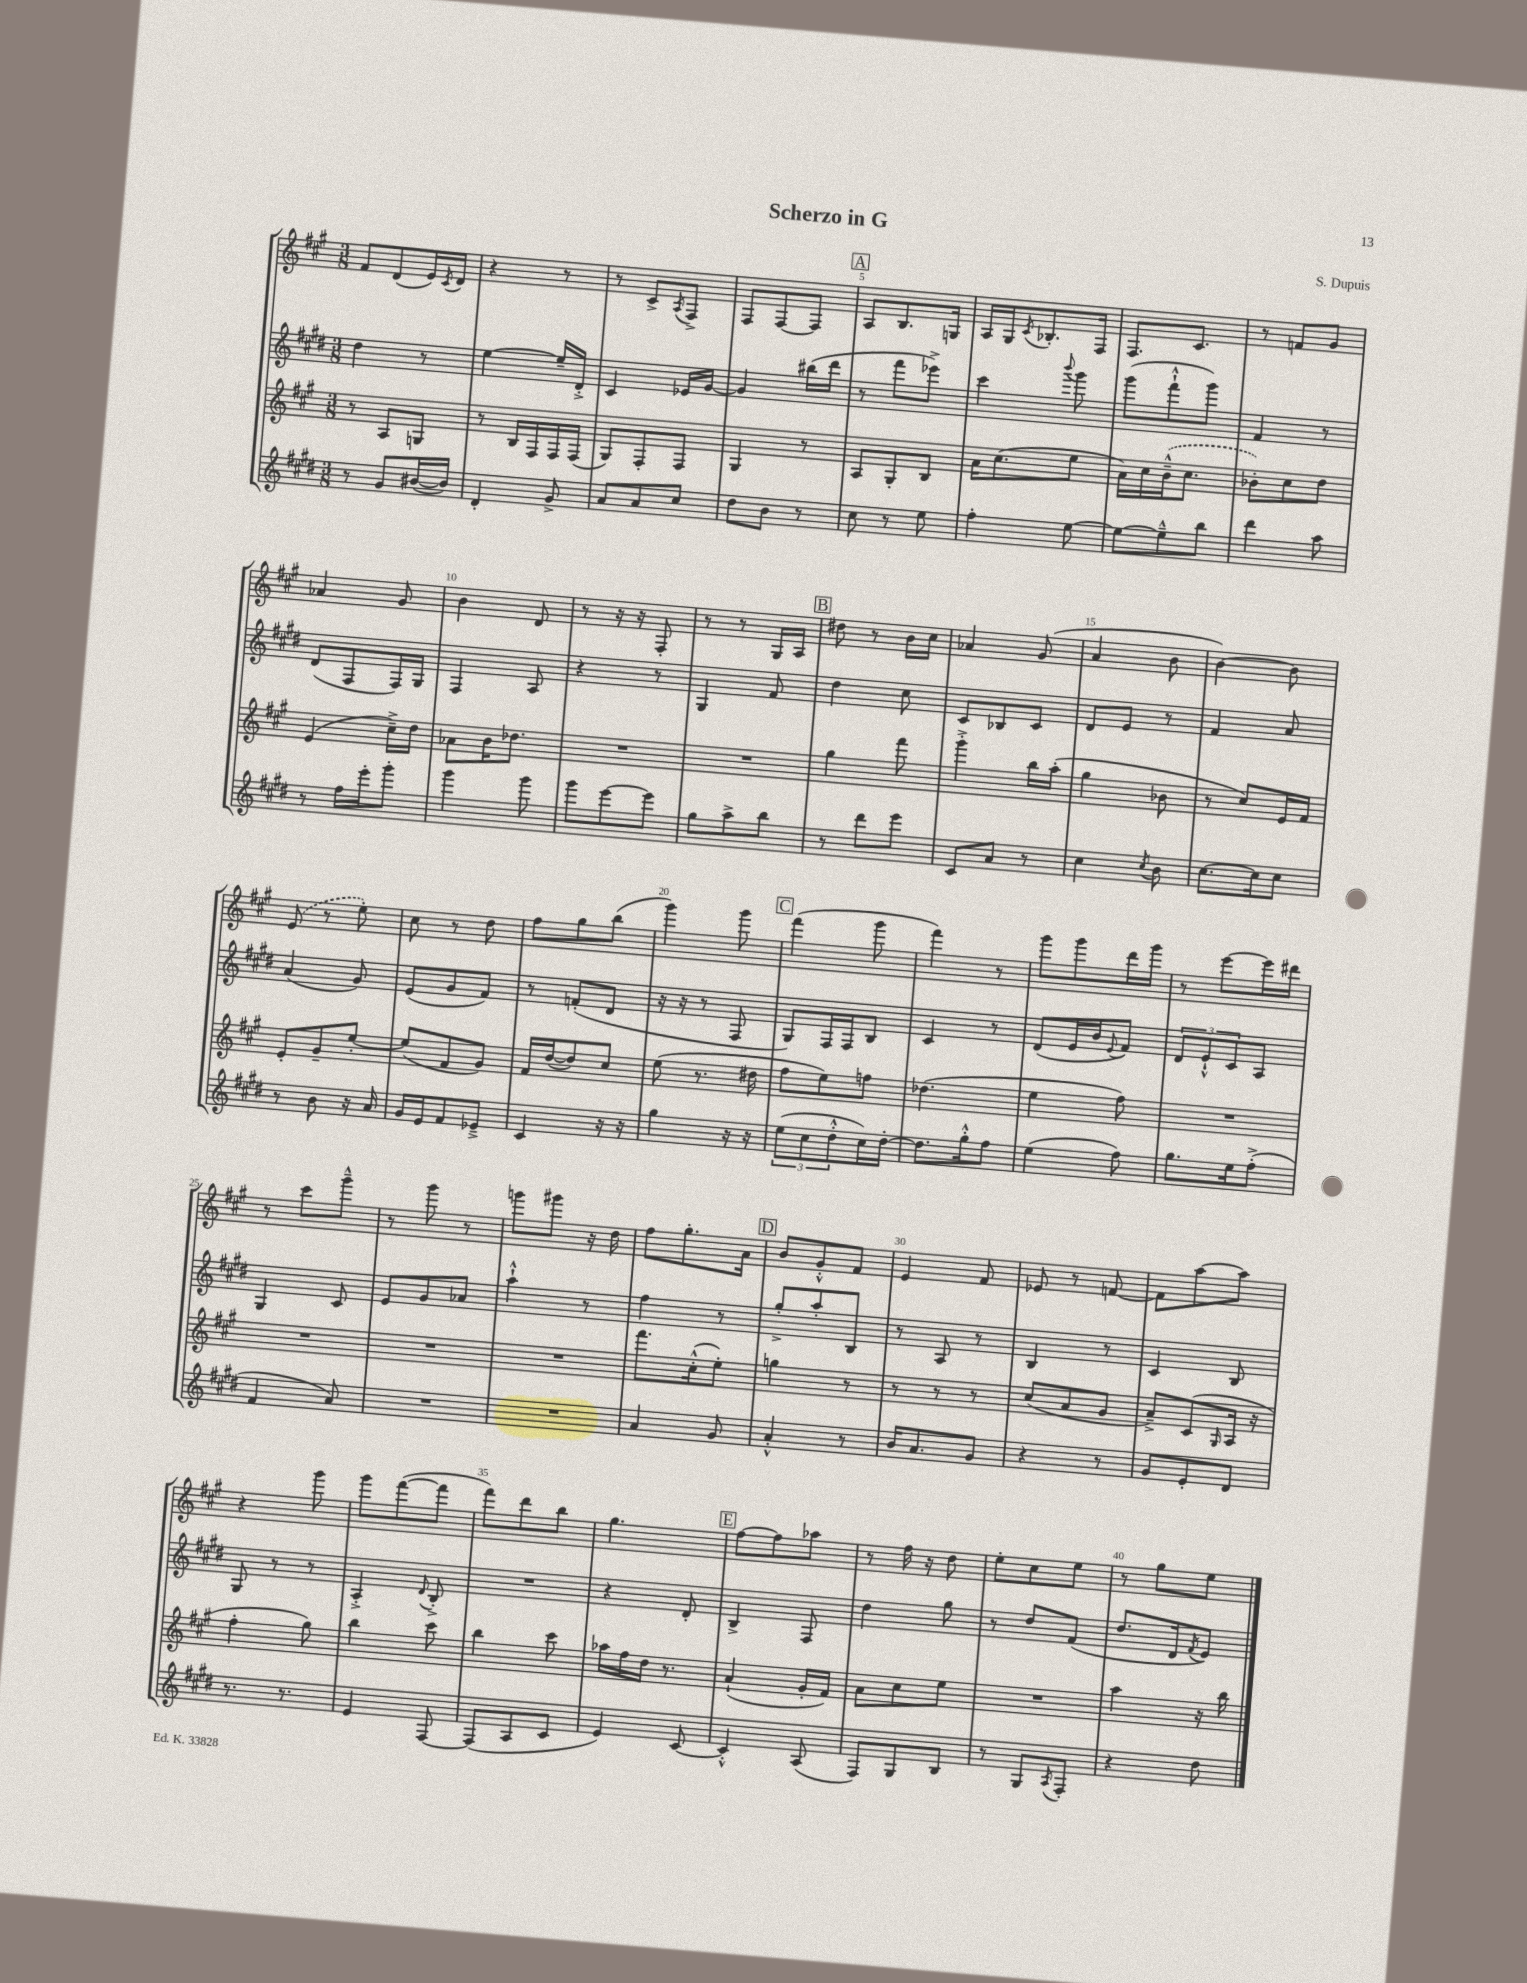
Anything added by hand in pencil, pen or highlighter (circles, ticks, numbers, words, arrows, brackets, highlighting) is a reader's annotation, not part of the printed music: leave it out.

**kern	**kern	**kern	**kern
*staff4	*staff3	*staff2	*staff1
*clefG2	*clefG2	*clefG2	*clefG2
*k[f#c#g#d#]	*k[f#c#g#]	*k[f#c#g#d#]	*k[f#c#g#]
*M3/8	*M3/8	*M3/8	*M3/8
8r	8r	4dd#	8f#
8g#	8A	.	(8d
([16b#	8G	8r	16e)
.	.	.	8qc#
16b#])	.	.	16d
=	=	=	=
4d#'	8r	[4ee	4r
.	16B	.	.
.	16F#	.	.
8g#^	16F#	16ee~]	8r
.	(16F#	16d#'^	.
=	=	=	=
8a	8G#)	4c#	8r
8a	8F#'	.	8c#^
.	.	.	8qA
8cc#	8F#	16e-	8F#^
.	.	[16g#	.
=	=	=	=
8dd#	4G#	4g#]	8F#
8b	.	.	[8F#
8r	8r	(16bb#	8F#]
.	.	16ddd#	.
=	=	=	=
8cc#	8A	8r	8A
8r	8G#'	8fff#	8.B
8ee	8B	8eee-^)	.
.	.	.	16G
=	=	=	=
4ff#'	16a	4ccc#	16A
.	(8.cc#	.	16G#
.	.	.	8qc#
.	.	.	8.B-'
.	.	8qqbbb	.
[8ee	8ee	8ggg#	.
.	.	.	16F#
=	=	=	=
8ee_	16a)	(8ggg#	8.F#
.	16cc#	.	.
8ee~^^]	(16b~^^	8fff#`^^	.
.	8.cc#	.	8.c#
8bb	.	8ggg#)	.
=	=	=	=
4ddd#	8b-')	4f#	8r
.	8cc#	.	8f
8aa	8dd	8r	8g#
=	=	=	=
8r	(4e	(8d#	4a-
16ff#	.	8F#	.
16eee'	.	.	.
8ggg#'	16cc#~^)	16F#)	8g#
.	16dd	16G#	.
=	=	=	=
4ggg#	8a-	4F#	4b
.	16b	.	.
.	8.dd-	.	.
8ggg#	.	8A	8d
=	=	=	=
8ggg#	4.r	4r	8r
[8eee	.	.	16r
.	.	.	16r
8eee]	.	8r	8F#'
=	=	=	=
8gg#	4.r	4G#	8r
8aa^	.	.	8r
8bb	.	8f#	16G#
.	.	.	16A
=	=	=	=
8r	4gg#	4dd#	8dd#
8ddd#	.	.	8r
8eee	8fff#	8cc#	16b
.	.	.	16cc#
=	=	=	=
8c#	4ggg#'^	8c#	4a-
8a	.	8B-	.
8r	16bb	8c#	(8g#
.	(16aa'	.	.
=	=	=	=
4cc#	4gg#	8d#	4a
.	.	8e	.
8qcc#	.	.	.
8b	8b-	8r	8b
=	=	=	=
[8.cc#	8r	4f#	[4b)
.	8cc#)	.	.
16cc#]	.	.	.
8cc#	16e	8a	8b]
.	16f#	.	.
=	=	=	=
8r	8e'	(4a	(8e
8b	8g#~	.	8r
16r	[8ee'	8g#)	8ee')
16a	.	.	.
=	=	=	=
16g#	(8ee]	(8e	8cc#
16e	.	.	.
8f#	8f#	8g#	8r
8e-~^	8g#)	8f#)	8dd
=	=	=	=
4c#	16f#	8r	8ff#
.	([16dd	.	.
.	8dd])	(8f'	8gg#
16r	8cc#	8d#	(8bb
16r	.	.	.
=	=	=	=
4gg#	(8ee	16r	4ggg#)
.	.	16r	.
.	8.r	8r	.
16r	.	8F#	8ggg#
16r	16dd#	.	.
=	=	=	=
(12ee	8ff#	8G#)	(4fff#
12cc#	.	.	.
.	8ee)	16F#	.
12dd#'^^	.	.	.
.	.	16F#	.
16cc#)	8ff	8B	8ggg#
[16dd#'	.	.	.
=	=	=	=
8.dd#]	(4.dd-	4c#	4fff#)
16gg#'^^	.	.	.
8ff#	.	8r	8r
=	=	=	=
(4ee	4ee	(8d#	8ggg#
.	.	16e	8ggg#
.	.	16b	.
.	.	8qqe	.
8ff#)	8ff#)	8f#)	16ddd
.	.	.	16ggg#
=	=	=	=
8.gg#	4.r	12d#	8r
.	.	12e`^^	.
.	.	.	[8eee
.	.	12c#	.
16ee	.	.	.
(8ff#'^	.	8A	16eee]
.	.	.	16ddd#
=	=	=	=
4f#	4.r	4G#	8r
.	.	.	8ccc#
8a)	.	8c#	8ggg#~^^
=	=	=	=
4.r	4.r	8e	8r
.	.	8g#	8ggg#
.	.	8a-	8r
=	=	=	=
4.r	4.r	4aa`^^	8ggg
.	.	.	8ggg#
.	.	8r	16r
.	.	.	16dd
=	=	=	=
4a	8.fff#	4ff#	8ff#
.	.	.	8.gg#'
.	(16cc#'^^	.	.
8g#	8ee')	8r	.
.	.	.	16a
=	=	=	=
4a'^^	4gg	8gg#'^	8b
.	.	8aa'	8g#'^^
8r	8r	8B	8f#
=	=	=	=
16b	8r	8r	4e
8.a	.	.	.
.	8r	8A	.
8g#	8r	8r	8f#
=	=	=	=
4r	(8cc#	4B	8e-
.	8a	.	8r
8r	8g#	8r	[8f
=	=	=	=
8g#	8a~^)	4c#	8f]
8e'	(8c#	.	[8aa
.	16qqG#	.	.
8d#	16A	8B	8aa]
.	16r	.	.
=	=	=	=
8.r	4ff#'	8G#	4r
.	.	8r	.
8.r	.	.	.
.	8gg#)	8r	8ggg#
=	=	=	=
4e	4bb	4A'^	8ggg#
.	.	.	([8fff#
.	.	8qqd#	.
[8F#	8ccc#	8B'^	8fff#]
=	=	=	=
(8F#]	4bb	4.r	8fff#)
8A	.	.	8ddd
8c#	8ccc#	.	8bb
=	=	=	=
4e)	16aa-	4r	4.gg#
.	16ff#	.	.
.	16dd	.	.
.	8.r	.	.
[8c#	.	8d#'	.
=	=	=	=
4c#'^^]	(4a`	4B^	[8ff#
.	.	.	8ff#]
(8A	16g#'	8F#	8aa-
.	16f#)	.	.
=	=	=	=
8F#)	8a	4dd#	8r
8G#	8cc#	.	16ff#
.	.	.	16r
8B	8ee	8gg#	8dd
=	=	=	=
8r	4.r	8r	8ee'
8G#	.	8dd#	8cc#
8qA	.	.	.
8F#'	.	(8f#	8ee
=	=	=	=
4r	4aa	8.dd#	8r
.	.	.	8gg#
.	.	16d#	.
.	.	8qf#	.
8dd#	16r	8e)	8ee
.	16bb	.	.
==	==	==	==
*-	*-	*-	*-
